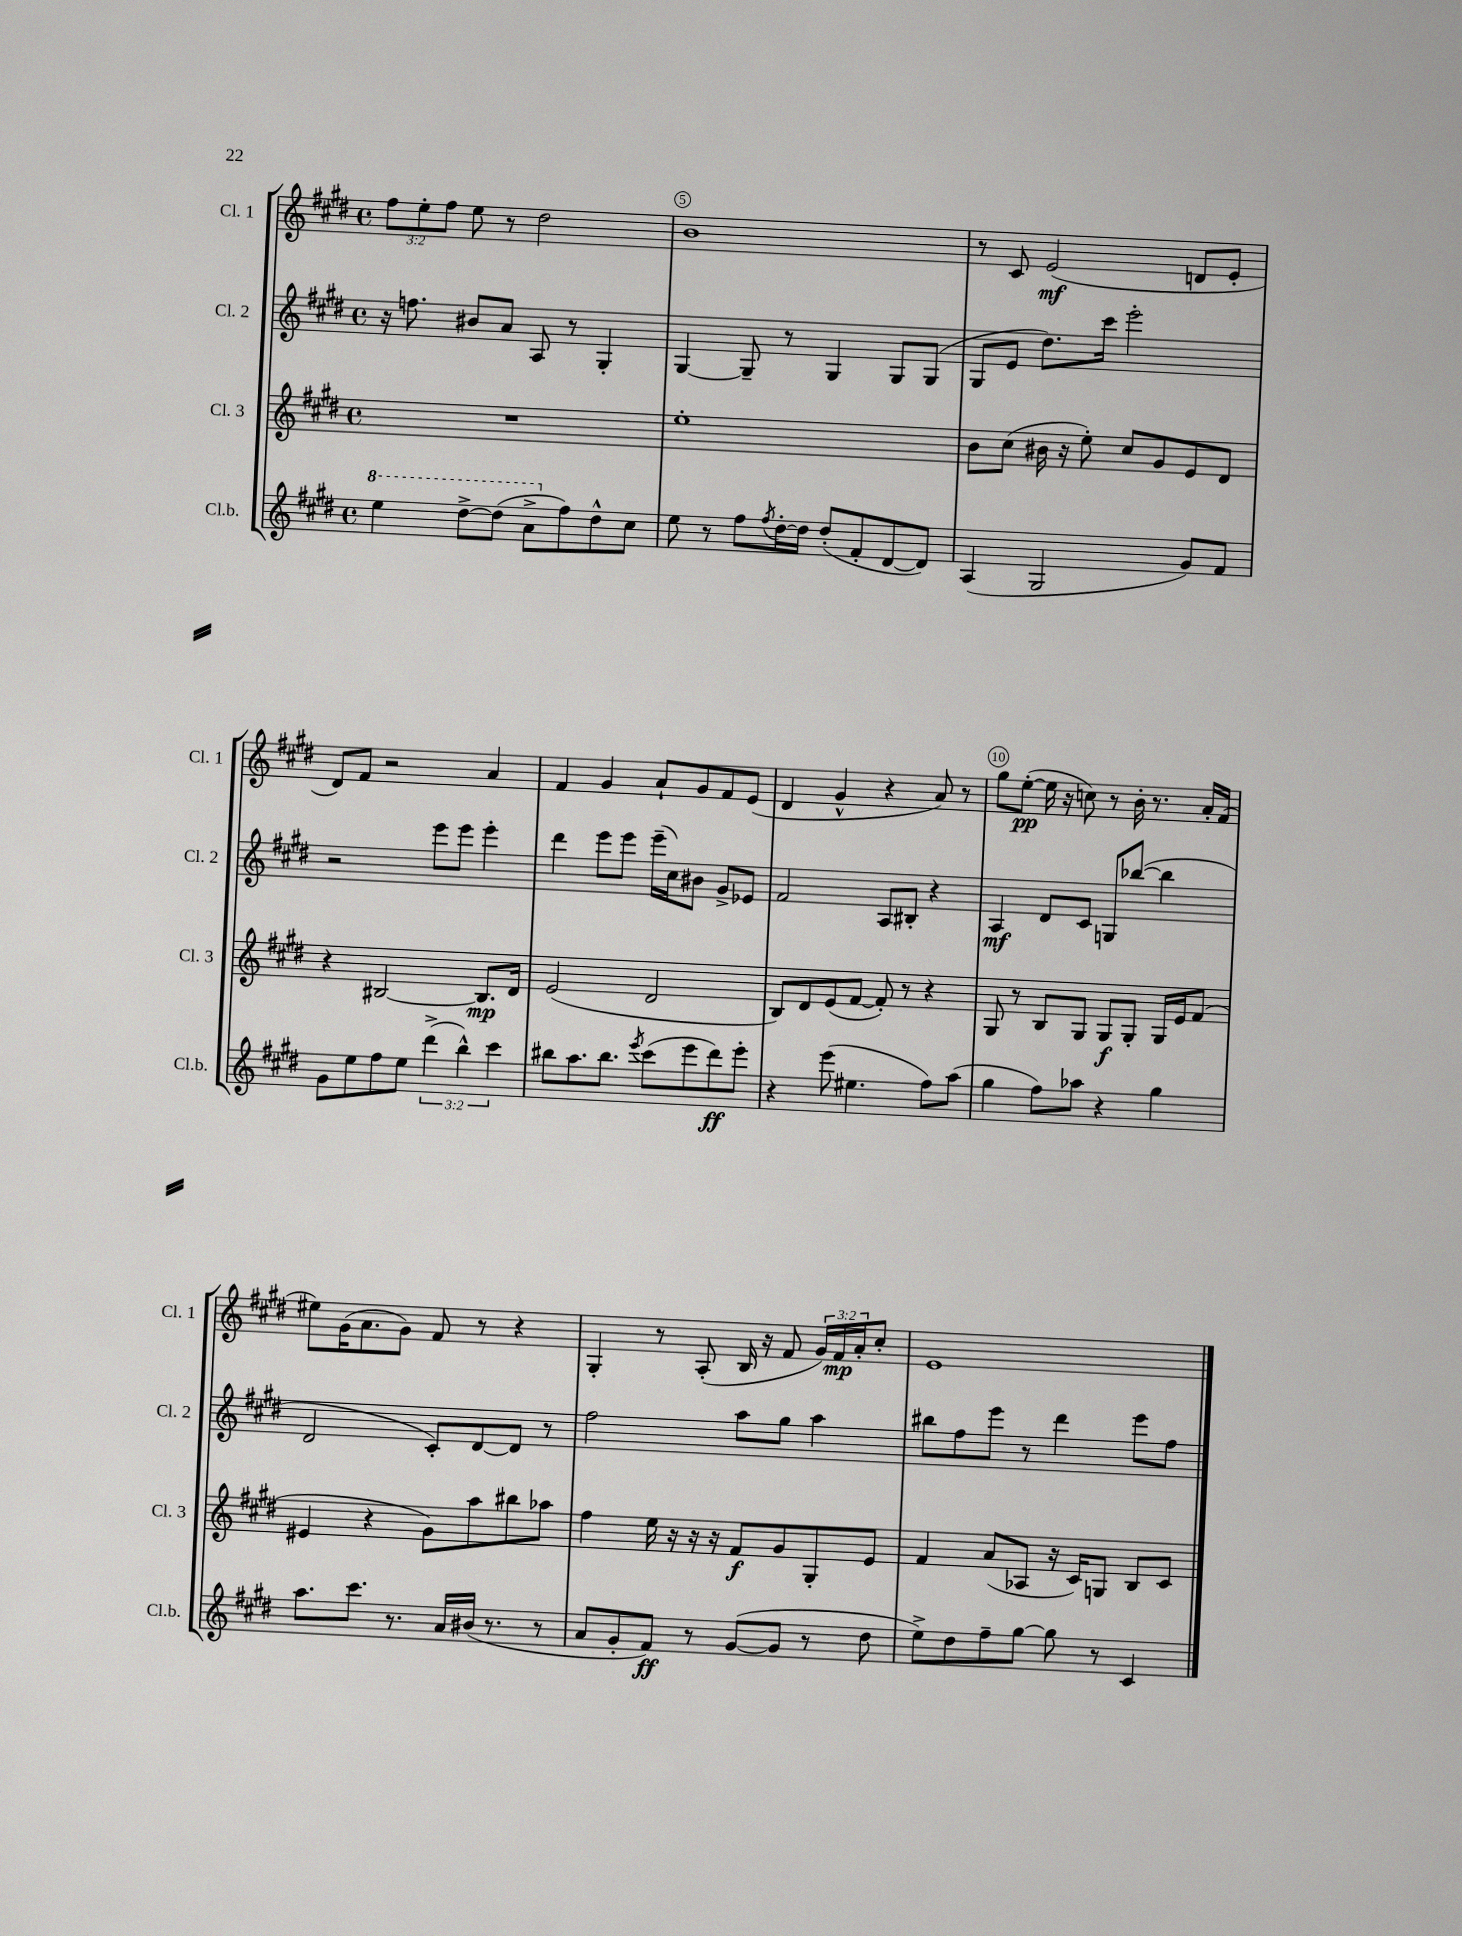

**kern	**dynam	**kern	**dynam	**kern	**dynam	**kern	**dynam
*part4	*part4	*part3	*part3	*part2	*part2	*part1	*part1
*staff4	*staff4	*staff3	*staff3	*staff2	*staff2	*staff1	*staff1
*I"Cl.b.	*	*I"Cl. 3	*	*I"Cl. 2	*	*I"Cl. 1	*
*I'Cl.b.	*	*I'Cl. 3	*	*I'Cl. 2	*	*I'Cl. 1	*
*clefG2	*	*clefG2	*	*clefG2	*	*clefG2	*
*k[f#c#g#d#]	*	*k[f#c#g#d#]	*	*k[f#c#g#d#]	*	*k[f#c#g#d#]	*
*M4/4	*	*M4/4	*	*M4/4	*	*M4/4	*
*met(c)	*	*met(c)	*	*met(c)	*	*met(c)	*
*8va	*	*	*	*	*	*	*
=4	=4	=4	=4	=4	=4	=4	=4
4eee\	.	1r	.	16r	.	12ff#\L	.
.	.	.	.	8.ffn\	.	.	.
.	.	.	.	.	.	12ee'\	.
.	.	.	.	.	.	12ff#\J	.
[8ddd#^\L	.	.	.	8b#X/L	.	8ee\	.
(8ddd#\J]	.	.	.	8a/J	.	8r	.
8aa^\L	.	.	.	8A/	.	2dd#\	.
*X8va	*	*	*	*	*	*	*
8ff#\)	.	.	.	8r	.	.	.
8dd#^^\	.	.	.	4G#'/	.	.	.
8cc#\J	.	.	.	.	.	.	.
=5	=5	=5	=5	=5	=5	=5	=5
8ee\	.	1ee'	.	[4G#/	.	1b	.
8r	.	.	.	.	.	.	.
8ff#\L	.	.	.	8G#~/]	.	.	.
8qff#/	.	.	.	.	.	.	.
[16dd#'\L	.	.	.	8r	.	.	.
16dd#\JJ]	.	.	.	.	.	.	.
(8dd#'/L	.	.	.	4G#/	.	.	.
8f#'/	.	.	.	.	.	.	.
[8d#/	.	.	.	8G#/L	.	.	.
8d#/J])	.	.	.	(8G#/J	.	.	.
=6	=6	=6	=6	=6	=6	=6	=6
(4A/	.	8b\L	.	8G#/L	.	8r	.
.	.	(8cc#\J	.	8e/J	.	8c#/	.
2G#/	.	16b#X\	.	8.dd#\L)	.	(2e/	mf
.	.	16r	.	.	.	.	.
.	.	8ee'\)	.	.	.	.	.
.	.	.	.	16ccc#\Jk	.	.	.
.	.	8cc#/L	.	2eee'\	.	.	.
.	.	8g#/	.	.	.	.	.
8g#/L)	.	8e/	.	.	.	8dn/L	.
8f#/J	.	8d#/J	.	.	.	8e'/J	.
!!LO:LB:g=z
=7	=7	=7	=7	=7	=7	=7	=7
8g#\L	.	4r	.	2r	.	8d#/L)	.
8ee\	.	.	.	.	.	8f#/J	.
8ff#\	.	[2B#X/	.	.	.	2r	.
8ee\J	.	.	.	.	.	.	.
(6ddd#^\	.	.	.	8eee\L	.	.	.
.	.	.	.	8eee\J	.	.	.
6bb^^\)	.	.	.	.	.	.	.
.	.	8.B#/L]	mp	4eee'\	.	4a/	.
6ccc#\	.	.	.	.	.	.	.
.	.	16d#/Jk	.	.	.	.	.
=8	=8	=8	=8	=8	=8	=8	=8
8bb#X\L	.	(2e/	.	4ddd#\	.	4f#/	.
8.aa\	.	.	.	.	.	.	.
.	.	.	.	8eee\L	.	4g#/	.
8.bb#\J	.	.	.	.	.	.	.
.	.	.	.	8eee\J	.	.	.
8qeee/	.	.	.	.	.	.	.
(8ccc#\L	.	2d#/	.	(16eee~\LL	.	8a`/L	.
.	.	.	.	16cc#\J)	.	.	.
8eee\	.	.	.	8b#X\J	.	8g#/	.
8ddd#\)	ff	.	.	8g#^/L	.	8f#/	.
8eee'\J	.	.	.	8e-X/J	.	(8e/J	.
=9	=9	=9	=9	=9	=9	=9	=9
4r	.	8B/L)	.	2f#/	.	4d#/	.
.	.	8d#/	.	.	.	.	.
(8eee\	.	(8e/	.	.	.	4g#^^/	.
4.ee#X\	.	[8f#/J	.	.	.	.	.
.	.	8f#'/])	.	8A/L	.	4r	.
.	.	8r	.	8B#X'/J	.	.	.
8ff#\L)	.	4r	.	4r	.	8a/)	.
(8aa\J	.	.	.	.	.	8r	.
=10	=10	=10	=10	=10	=10	=10	=10
4gg#\	.	8G#/	.	4A/	mf	8gg#\L	.
.	.	8r	.	.	.	([8ee'\J	pp
8ff#\L)	.	8B/L	.	8d#/L	.	16ee\]	.
.	.	.	.	.	.	16r	.
8aa-X\J	.	8G#/J	.	8c#/J	.	8ccn\)	.
4r	.	8G#/L	f	8Gn/L	.	8r	.
.	.	8G#'/J	.	([8bb-X/J	.	16b'\	.
.	.	.	.	.	.	8.r	.
4gg#\	.	16G#/LL	.	4bb-\]	.	.	.
.	.	16e/J	.	.	.	.	.
.	.	(8f#/J	.	.	.	16a'/LL	.
.	.	.	.	.	.	(16f#/JJ	.
!!LO:LB:g=z
=11	=11	=11	=11	=11	=11	=11	=11
8.aa\L	.	4e#X/	.	2d#/	.	8ee#X\L)	.
.	.	.	.	.	.	(16g#\K	.
8.ccc#\J	.	.	.	.	.	8.a\	.
.	.	4r	.	.	.	.	.
8.r	.	.	.	.	.	8g#\J)	.
.	.	8g#\L)	.	8c#'/L)	.	8f#/	.
16a/LL	.	.	.	.	.	.	.
(16b#X/JJ	.	8aa\	.	[8d#/	.	8r	.
8.r	.	.	.	.	.	.	.
.	.	8bb#X\	.	8d#/J]	.	4r	.
8r	.	8aa-X\J	.	8r	.	.	.
=12	=12	=12	=12	=12	=12	=12	=12
8a/L	.	4ff#\	.	2ff#\	.	4G#'/	.
8g#'/	.	.	.	.	.	.	.
8f#/J)	ff	16ee\	.	.	.	8r	.
.	.	16r	.	.	.	.	.
8r	.	16r	.	.	.	(8A'/	.
.	.	16r	.	.	.	.	.
([8g#/L	.	8f#/L	f	8aa\L	.	16B/	.
.	.	.	.	.	.	16r	.
8g#/J]	.	8g#/	.	8gg#\J	.	8f#/	.
8r	.	8G#'/	.	4aa\	.	24g#/LL)	.
.	.	.	.	.	.	24f#/	mp
.	.	.	.	.	.	24a'/J	.
8dd#\	.	8e/J	.	.	.	8cc#'/J	.
=13	=13	=13	=13	=13	=13	=13	=13
8ee^\L)	.	4f#/	.	8bb#X\L	.	1e	.
8dd#\	.	.	.	8ff#\	.	.	.
8ff#~\	.	(8a/L	.	8eee\J	.	.	.
[8gg#\J	.	8A-X/J	.	8r	.	.	.
8gg#\]	.	16r	.	4ddd#\	.	.	.
.	.	16c#/KL)	.	.	.	.	.
8r	.	8Gn/J	.	.	.	.	.
4c#/	.	8B/L	.	8eee\L	.	.	.
.	.	8c#/J	.	8ff#\J	.	.	.
==	==	==	==	==	==	==	==
*-	*-	*-	*-	*-	*-	*-	*-
